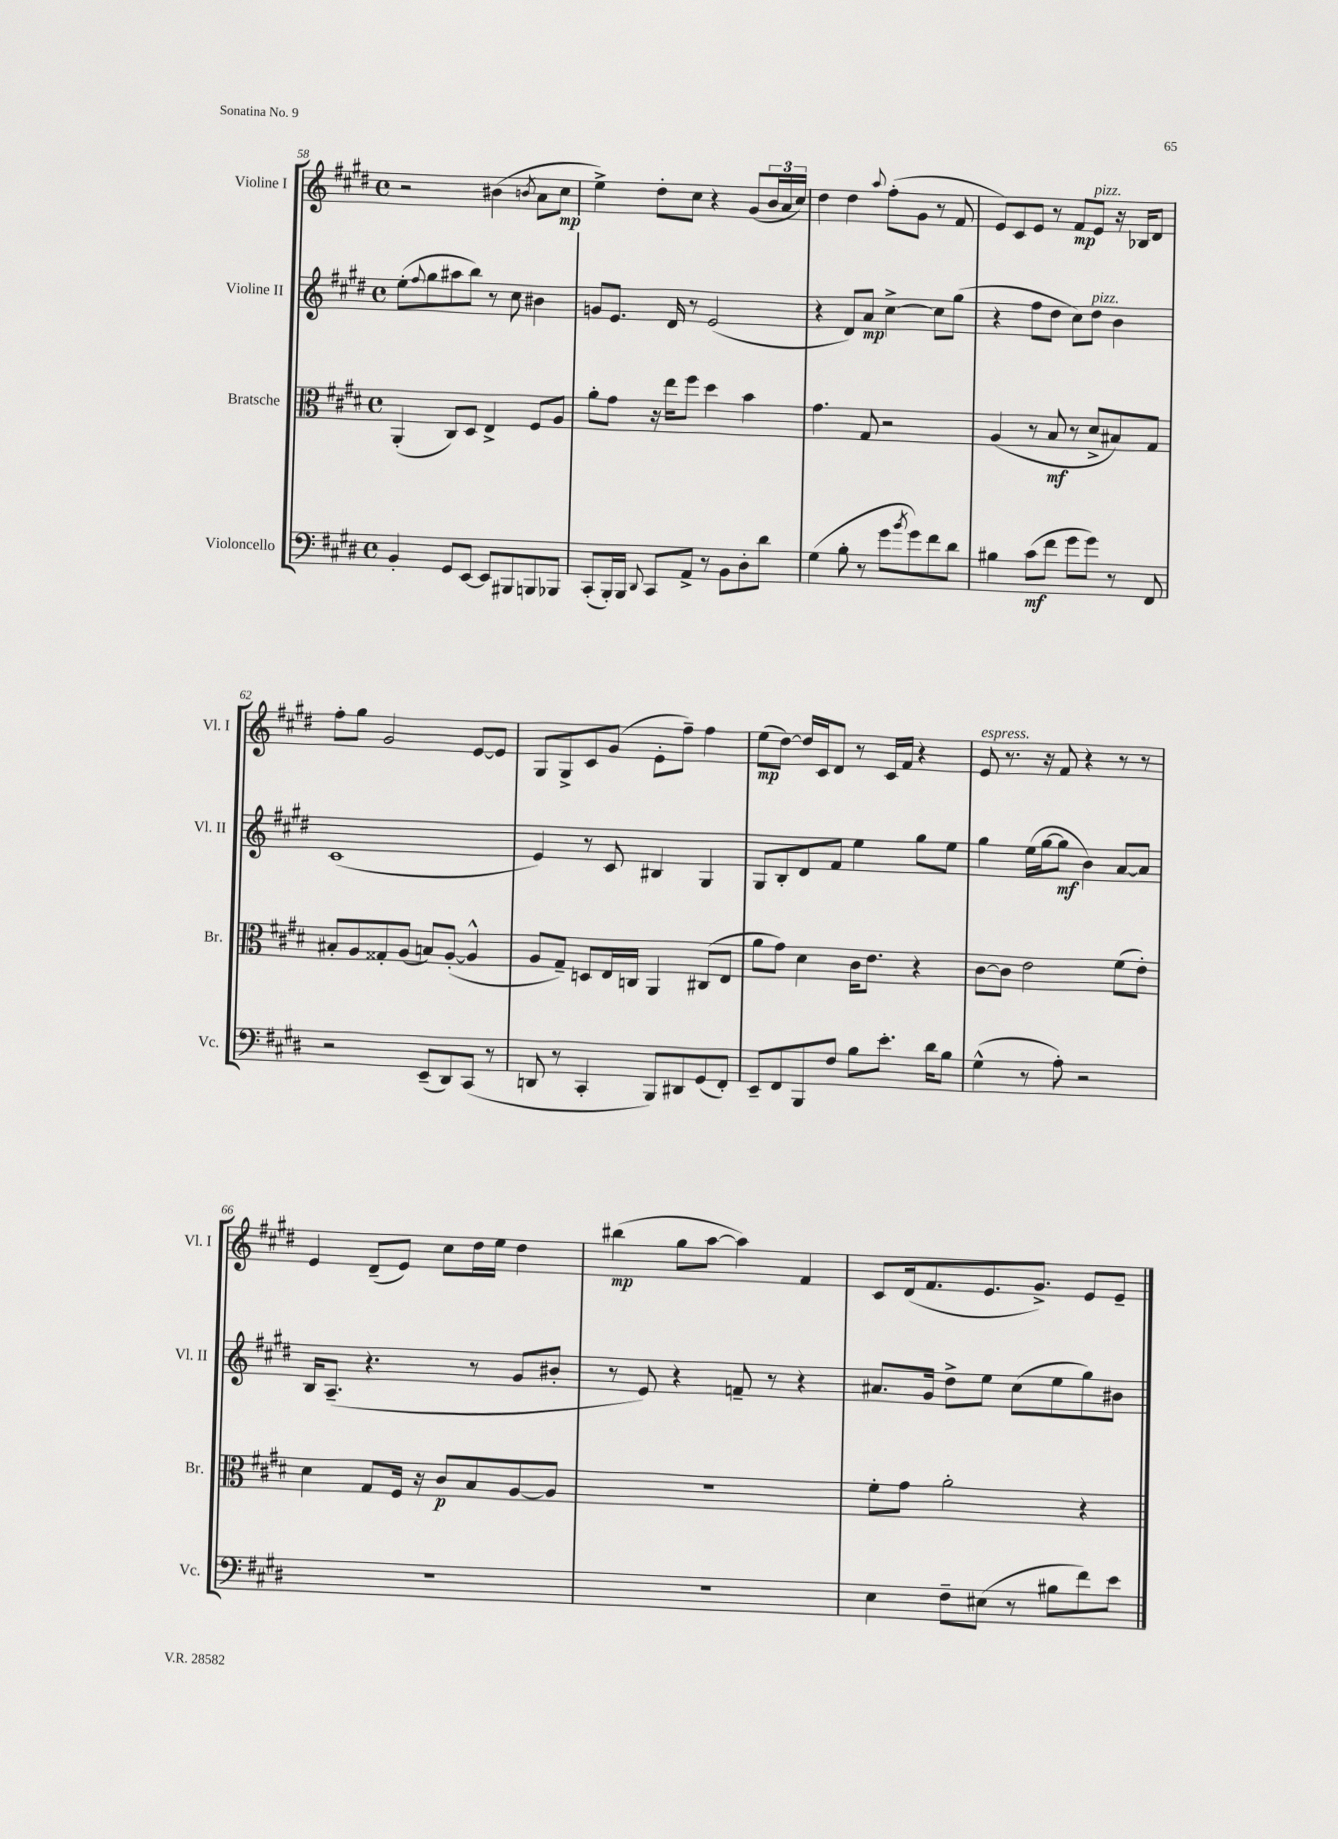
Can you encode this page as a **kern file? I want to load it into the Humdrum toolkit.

**kern	**kern	**kern	**kern
*staff4	*staff3	*staff2	*staff1
*clefF4	*clefC3	*clefG2	*clefG2
*k[f#c#g#d#]	*k[f#c#g#d#]	*k[f#c#g#d#]	*k[f#c#g#d#]
*M4/4	*M4/4	*M4/4	*M4/4
*met(c)	*met(c)	*met(c)	*met(c)
4BB'	(4AA'	(8ee'	2r
.	.	8qqff#	.
.	.	8gg#	.
8GG#	8C#)	8aa#	.
[8EE	8D#	8bb)	.
8EE]	4E^	8r	(4b#
8BBB#	.	8cc#	.
.	.	.	8qb
8BBB	8F#	4b#	8a
8BBB-	8A	.	8cc#
=	=	=	=
(8CC#'	8a'	8g	4ee^)
16BBB')	8g#	8.e	.
16BBB	.	.	.
8qqDD#	.	.	.
8CC#	16r	.	8dd#'
.	16ee	16d#	.
8AA^	8ff#	8r	8cc#
8r	4dd#	(2e	4r
8BB	.	.	.
8D#'	4b	.	(8g#
8d#	.	.	24b
.	.	.	24a
.	.	.	24cc#)
=	=	=	=
(4G#	4.g#	4r	4dd#
8B'	.	8d#)	4dd#
8r	8G#	8a	.
.	.	.	8qqaa
8g#	2r	[4cc#^	(8ff#'
8qb	.	.	.
8g#)	.	.	8g#
8f#	.	8cc#]	8r
8d#	.	(8gg#	8f#
=	=	=	=
4B#	(4A	4r	8e)
.	.	.	8c#
(8c#	8r	8ff#	8e
8f#	8B	8dd#	8r
8g#	8r	8cc#)	8f#
8g#)	8d#^	8dd#	8e
8r	8B#)	4b	16r
.	.	.	16B-
8FF#	8G#	.	8d#
=	=	=	=
2r	8B#'	(1c#	8ff#'
.	8A	.	8gg#
.	8G##'	.	2g#
.	(8A	.	.
(8EE~	8B)	.	.
8DD#)	([8A'	.	.
(8CC#	4A^^]	.	[8e
8r	.	.	8e]
=	=	=	=
8DD	8A	4e)	8G#
8r	8G#~)	.	8G#^
4CC#'	8D	8r	8c#
.	16E	8c#	(8g#
.	16C	.	.
8BBB)	4AA	4B#	8e'
8DD#	.	.	8ff#~)
(8GG#	(8C#	4G#	4ff#
8FF#')	8E	.	.
=	=	=	=
8EE~	8a	8G#	(8ee
8FF#	8g#)	8B'	[8dd#)
8BBB	4d#	8d#	16dd#]
.	.	.	16c#
8F#	.	8f#	8d#
8B	16c#	4ee	8r
.	8.e	.	.
8.e'	.	.	16c#
.	.	.	16f#
.	4r	8gg#	4r
16d#	.	.	.
8B	.	8ee	.
=	=	=	=
(4G#^^	[8c#	4gg#	8e
.	8c#]	.	8.r
8r	2e	(16ee	.
.	.	[16gg#	16r
8A')	.	8gg#]	8f#
2r	.	4b)	4r
.	(8f#	[8a	8r
.	8e')	8a]	8r
=	=	=	=
1r	4d#	16B	4e
.	.	(8.A~	.
.	8G#	4.r	(8d#~
.	16F#	.	8e)
.	16r	.	.
.	8c#	.	8cc#
.	8B	8r	16dd#
.	.	.	16ee
.	[8A	8g#	4dd#
.	8A]	8b#'	.
=	=	=	=
1r	1r	8r	(4bb#
.	.	8e)	.
.	.	4r	8gg#
.	.	.	[8aa
.	.	8f~	4aa])
.	.	8r	.
.	.	4r	4f#
=	=	=	=
4E	8f#'	8.a#	8c#
.	8g#	.	(16d#
.	.	16g#	8.f#
8F#~	2a'	8dd#^	.
(8E#	.	8ee	8.e
8r	.	(8cc#	.
.	.	.	8.g#^)
8B#	.	8ee	.
8f#)	4r	8gg#)	8e
8e	.	8b#	8e~
==	==	==	==
*-	*-	*-	*-
